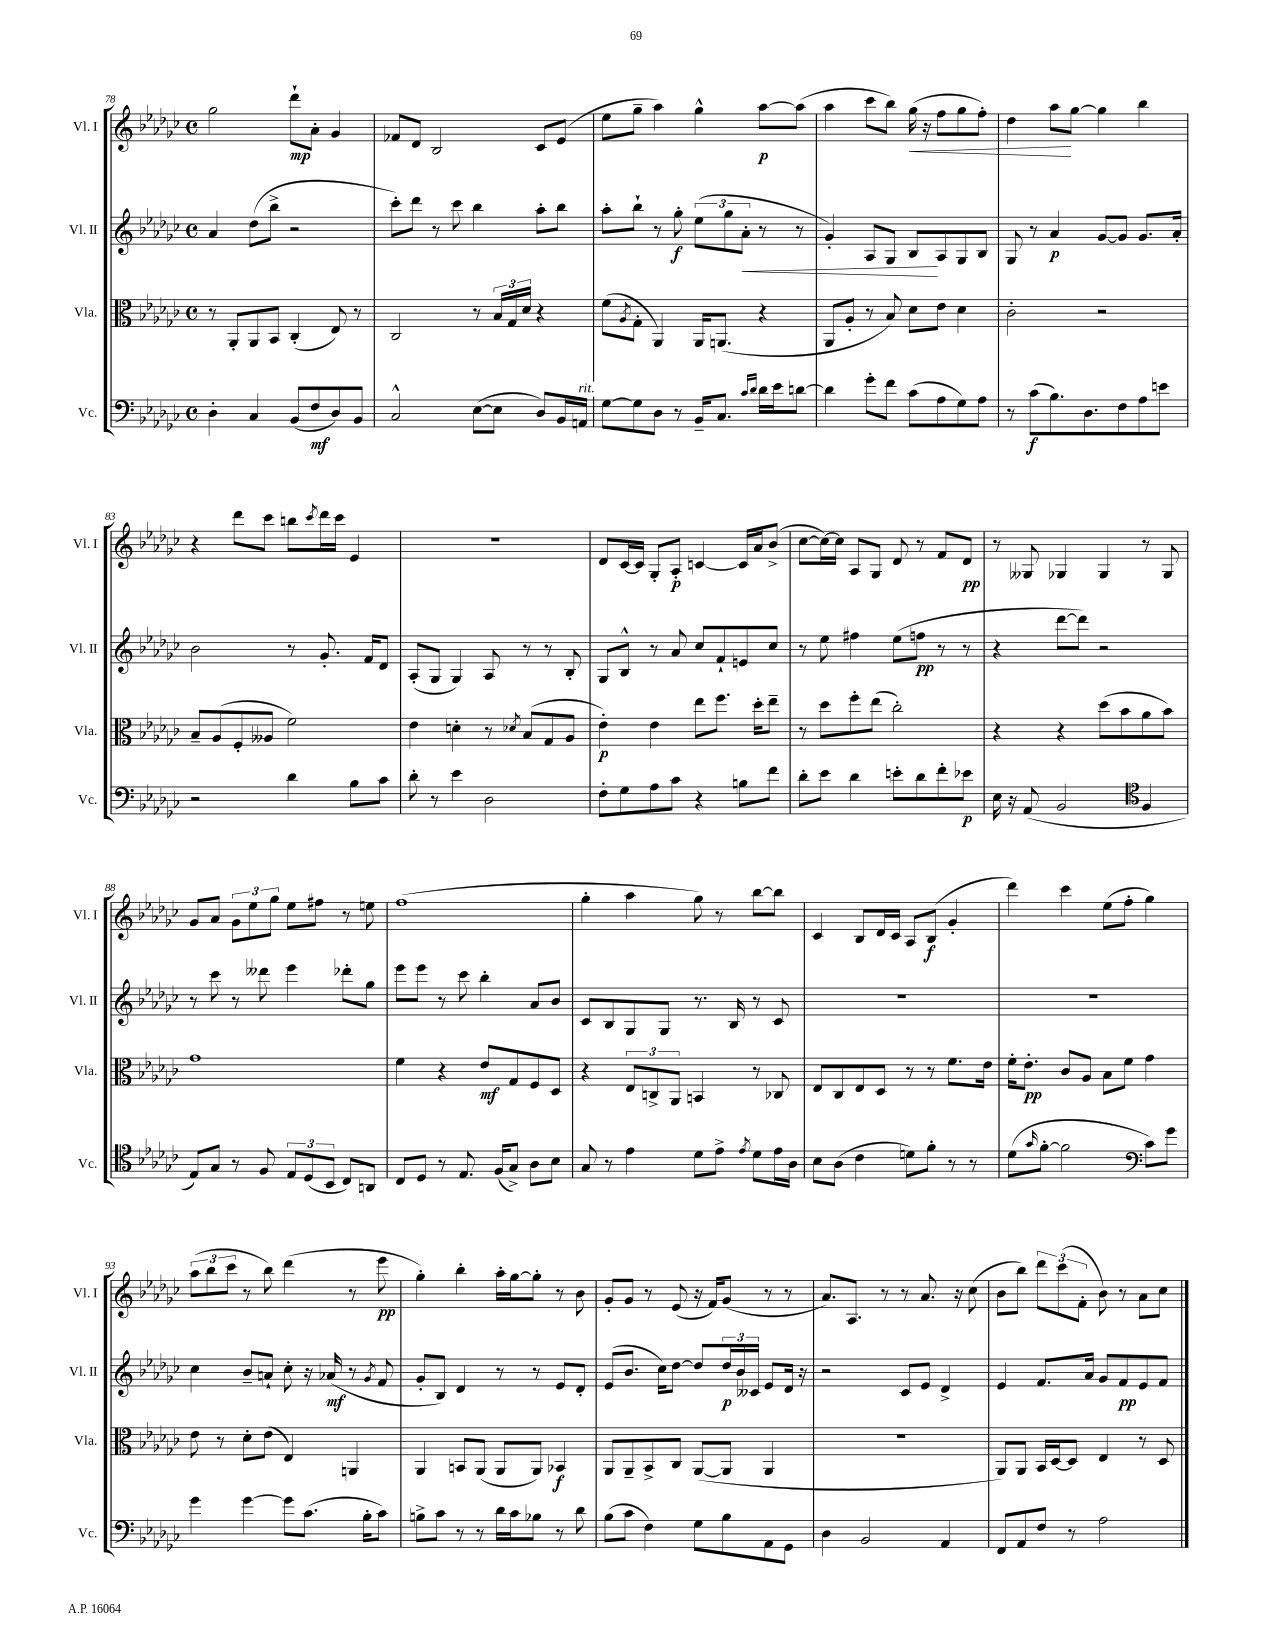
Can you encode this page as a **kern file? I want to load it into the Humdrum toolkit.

**kern	**dynam	**kern	**dynam	**kern	**dynam	**kern	**dynam
*part4	*part4	*part3	*part3	*part2	*part2	*part1	*part1
*staff4	*staff4	*staff3	*staff3	*staff2	*staff2	*staff1	*staff1
*I"Vc.	*	*I"Vla.	*	*I"Vl. II	*	*I"Vl. I	*
*I'Vc.	*	*I'Vla.	*	*I'Vl. II	*	*I'Vl. I	*
*clefF4	*	*clefC3	*	*clefG2	*	*clefG2	*
*k[b-e-a-d-g-c-]	*	*k[b-e-a-d-g-c-]	*	*k[b-e-a-d-g-c-]	*	*k[b-e-a-d-g-c-]	*
*M4/4	*	*M4/4	*	*M4/4	*	*M4/4	*
*met(c)	*	*met(c)	*	*met(c)	*	*met(c)	*
=78	=78	=78	=78	=78	=78	=78	=78
4D-'\	.	8r	.	4a-/	.	2gg-\	.
.	.	8AA-'/L	.	.	.	.	.
4C-/	.	8AA-/	.	(8dd-\L	.	.	.
.	.	8BB-/J	.	8bb-^\J	.	.	.
(8BB-/L	.	(4C-'/	.	2r	.	8ddd-`\L	mp
8F/	mf	.	.	.	.	8a-'\J	.
8D-/)	.	8E-/)	.	.	.	4g-/	.
8BB-/J	.	8r	.	.	.	.	.
=79	=79	=79	=79	=79	=79	=79	=79
2C-^^/	.	2C-/	.	8ccc-'\L)	.	8f-X/L	.
.	.	.	.	8ddd-\J	.	8d-/J	.
.	.	.	.	8r	.	2B-/	.
.	.	.	.	8ccc-\	.	.	.
([8E-\L	.	8r	.	4bb-\	.	.	.
8E-\J]	.	24B-/LL	.	.	.	.	.
.	.	24G-/	.	.	.	.	.
.	.	24d-/JJ	.	.	.	.	.
8D-/L)	.	4r	.	8aa-'\L	.	8c-/L	.
16BB-/L	.	.	.	8bb-\J	.	(8e-/J	.
!LO:TX:a:i:t=rit.	!	!	!	!	!	!	!
16AAn/JJ	.	.	.	.	.	.	.
=80	=80	=80	=80	=80	=80	=80	=80
[8G-\L	.	(8f\L	.	8aa-'\L	.	8ee-\L	.
.	.	8qA-/	.	.	.	.	.
8G-\]	.	8G-'\J	.	8bb-`\J	.	8gg-~\J	.
8D-\J	.	4AA-/)	.	8r	.	4aa-\)	.
8r	.	.	.	8gg-'\	f	.	.
16BB-~/KL	.	16AA-/KL	.	(12ee-\L	.	4gg-^^\	.
8.C-/J	.	(8.AAn/J	.	.	.	.	.
.	.	.	.	12gg-\	.	.	.
!	!	!	!	!	!LO:HP:b	!	!
.	.	.	.	12a-'\J	<	.	.
16qqc-/LL	.	.	.	.	.	.	.
16qqd-/JJ	.	.	.	.	.	.	.
16d-\LL	.	4r	.	8r	.	[8aa-\L	p
16e-\J	.	.	.	.	.	.	.
[8dn\J	.	.	.	8r	.	(8aa-\J]	.
=81	=81	=81	=81	=81	=81	=81	=81
4d\]	.	8AA-/L	.	4g-'/)	.	4aa-\	.
.	.	8A-'/J	.	.	.	.	.
8g-'\L	.	8r	.	8A-/L	.	8ccc-\L	.
8f\J	.	8B-/)	.	8G-/J	.	8bb-\J)	.
!	!	!	!	!	!	!	!LO:HP:b
(8c-\L	.	8d-\L	.	8B-/L	.	(16gg-\	<
.	.	.	.	.	.	16r	.
8A-\	.	8e-\J	.	8A-/	[	8ff\L	.
8G-\)	.	4d-\	.	8G-/	.	8gg-\	.
8A-\J	.	.	.	8B-/J	.	8ff'\J)	.
=82	=82	=82	=82	=82	=82	=82	=82
8r	.	2c-'\	.	8G-/	.	4dd-\	.
(8c-\L	f	.	.	8r	.	.	.
8.B-\)	.	.	.	4a-/	p	8aa-\L	.
.	.	.	.	.	.	[8gg-\J	[
8.D-\	.	.	.	.	.	.	.
.	.	2r	.	[8g-/L	.	4gg-\]	.
8F\	.	.	.	8g-/J]	.	.	.
8A-\	.	.	.	8.g-/L	.	4bb-\	.
8en\J	.	.	.	.	.	.	.
.	.	.	.	16a-'/Jk	.	.	.
!!LO:LB:g=z
=83	=83	=83	=83	=83	=83	=83	=83
2r	.	8B-~/L	.	2b-\	.	4r	.
.	.	(8A-/	.	.	.	.	.
.	.	8F'/	.	.	.	8ddd-\L	.
.	.	8A--X/J	.	.	.	8ccc-\J	.
4d-\	.	2f\)	.	8r	.	8bbn\L	.
.	.	.	.	.	.	8qccc-/	.
.	.	.	.	8.g-'/	.	16ddd-\L	.
.	.	.	.	.	.	16ccc-\JJ	.
8B-\L	.	.	.	.	.	4e-/	.
.	.	.	.	16f/KL	.	.	.
8c-\J	.	.	.	8d-/J	.	.	.
=84	=84	=84	=84	=84	=84	=84	=84
8d-'\	.	4e-\	.	(8A-'/L	.	1r	.
8r	.	.	.	8G-/J	.	.	.
4e-\	.	4dn'\	.	4G-/)	.	.	.
2D-\	.	8r	.	8A-/	.	.	.
.	.	8qd-X/	.	.	.	.	.
.	.	(8B-/L	.	8r	.	.	.
.	.	8G-/	.	8r	.	.	.
.	.	8A-/J	.	8B-'/	.	.	.
=85	=85	=85	=85	=85	=85	=85	=85
8F'\L	.	4e-'\)	p	8G-/L	.	8d-/L	.
8G-\	.	.	.	8B-^^/J	.	[16c-/L	.
.	.	.	.	.	.	16c-/JJ]	.
8A-\	.	4e-\	.	8r	.	8G-'/L	.
8c-\J	.	.	.	8a-/	.	8A-'/J	p
4r	.	8ee-\L	.	8cc-/L	.	[4cn/	.
.	.	8.ff\J	.	8f`/	.	.	.
8Bn\L	.	.	.	8en/	.	16c/LL]	.
.	.	16dd-'\KL	.	.	.	16a-/J	.
8f\J	.	8ee-~\J	.	8cc-/J	.	(8b-^/J	.
=86	=86	=86	=86	=86	=86	=86	=86
8d-'\L	.	8r	.	8r	.	[8cc-\L	.
8e-\J	.	8dd-\L	.	8ee-\	.	16cc-\L_)	.
.	.	.	.	.	.	16cc-\JJ]	.
4d-\	.	8ff'\	.	4ff#X\	.	8A-/L	.
.	.	(8ee-\J	.	.	.	8G-/J	.
8en'\L	.	2cc-'\)	.	(8ee-\L	.	8d-/	.
8d-\	.	.	.	8ffn\J	pp	8r	.
8f'\	.	.	.	8r	.	8f/L	.
8e-X\J	p	.	.	8r	.	8d-/J	pp
=87	=87	=87	=87	=87	=87	=87	=87
16E-\	.	4r	.	4r	.	8r	.
16r	.	.	.	.	.	.	.
(8AA-/	.	.	.	.	.	8G--X/	.
2BB-/	.	4r	.	[8ddd-\L	.	4G-X/	.
.	.	.	.	8ddd-\J])	.	.	.
.	.	(8dd-\L	.	2r	.	4G-/	.
.	.	8b-\	.	.	.	.	.
*clefC4	*	*	*	*	*	*	*
4F/	.	8a-\	.	.	.	8r	.
.	.	8b-\J)	.	.	.	8G-/	.
!!LO:LB:g=z
=88	=88	=88	=88	=88	=88	=88	=88
8E-/L)	.	1g-	.	8r	.	8g-/L	.
8G-/J	.	.	.	8ccc-\	.	8a-/J	.
8r	.	.	.	8r	.	12g-\L	.
.	.	.	.	.	.	12ee-\	.
8F/	.	.	.	8ddd--X\	.	.	.
.	.	.	.	.	.	12gg-\J	.
12E-/L	.	.	.	4eee-\	.	8ee-\L	.
(12D-/	.	.	.	.	.	.	.
.	.	.	.	.	.	8ff#X\J	.
12BB-/J	.	.	.	.	.	.	.
8C-/L)	.	.	.	8ddd-X'\L	.	8r	.
8AAn/J	.	.	.	8gg-\J	.	8een\	.
=89	=89	=89	=89	=89	=89	=89	=89
8C-/L	.	4f\	.	8eee-\L	.	(1ff	.
8D-/J	.	.	.	8eee-\J	.	.	.
8r	.	4r	.	8r	.	.	.
8.E-/	.	.	.	8ccc-\	.	.	.
.	.	8e-/L	mf	4bb-'\	.	.	.
(16F/KL	.	.	.	.	.	.	.
8G-^/J)	.	8G-/	.	.	.	.	.
8A-\L	.	8F/	.	8a-/L	.	.	.
8B-\J	.	8D-/J	.	8b-/J	.	.	.
=90	=90	=90	=90	=90	=90	=90	=90
8G-/	.	4r	.	8c-/L	.	4gg-'\	.
8r	.	.	.	8B-/	.	.	.
4e-\	.	12E-/L	.	8G-/	.	4aa-\	.
.	.	12Cn^/	.	.	.	.	.
.	.	.	.	8G-/J	.	.	.
.	.	12AA-/J	.	.	.	.	.
8d-\L	.	4BBn/	.	8.r	.	8gg-\)	.
8e-^\J	.	.	.	.	.	8r	.
.	.	.	.	16B-/	.	.	.
8qe-/	.	.	.	.	.	.	.
8d-\L	.	8r	.	8r	.	[8bb-\L	.
16e-\L	.	8C-X/	.	8c-/	.	8bb-\J]	.
16A-\JJ	.	.	.	.	.	.	.
=91	=91	=91	=91	=91	=91	=91	=91
8B-\L	.	8E-/L	.	1r	.	4c-/	.
(8A-\J	.	8C-/	.	.	.	.	.
4c-\	.	8E-/	.	.	.	8B-/L	.
.	.	8D-/J	.	.	.	16d-/L	.
.	.	.	.	.	.	16c-/JJ	.
8dn\L)	.	8r	.	.	.	8A-/L	.
8f'\J	.	8r	.	.	.	(8B-/J	f
8r	.	8.f\L	.	.	.	4g-'/	.
8r	.	.	.	.	.	.	.
.	.	16e-\Jk	.	.	.	.	.
=92	=92	=92	=92	=92	=92	=92	=92
(8d-\L	.	16f'\KL	.	1r	.	4ddd-\)	.
.	.	8.e-'\J	pp	.	.	.	.
16qqg-/	.	.	.	.	.	.	.
[8f'\J	.	.	.	.	.	.	.
2f\]	.	8c-/L	.	.	.	4ccc-\	.
.	.	8A-/J	.	.	.	.	.
.	.	8B-\L	.	.	.	(8ee-\L	.
.	.	8f\J	.	.	.	8ff'\J	.
*clefF4	*	*	*	*	*	*	*
8c-\L)	.	4g-\	.	.	.	4gg-\)	.
8g-\J	.	.	.	.	.	.	.
!!LO:LB:g=z
=93	=93	=93	=93	=93	=93	=93	=93
4g-\	.	8e-\	.	4cc-\	.	(12aa-\L	.
.	.	.	.	.	.	12bb-\	.
.	.	8r	.	.	.	.	.
.	.	.	.	.	.	12ccc-\J	.
[4g-\	.	8d-'\L	.	8b-~/L	.	8r	.
.	.	(8e-\J	.	8an`/J	.	8bb-\)	.
8g-\L]	.	4E-/)	.	8cc-'\	.	(4ddd-\	.
(8.c-\J	.	.	.	16r	.	.	.
.	.	.	.	(16a-X/	mf	.	.
.	.	4AAn/	.	8r	.	8r	.
16B-'\KL	.	.	.	.	.	.	.
.	.	.	.	8qg-/	.	.	.
8c-\J)	.	.	.	8f/	.	8eee-\	pp
=94	=94	=94	=94	=94	=94	=94	=94
8Bn^\L	.	4AA-/	.	8g-'/L	.	4gg-'\)	.
8c-\J	.	.	.	8B-/J)	.	.	.
8r	.	8BBn/L	.	4d-/	.	4bb-'\	.
8r	.	(8AA-/J	.	.	.	.	.
16d-\LL	.	8AA-/L	.	8r	.	16aa-'\LL	.
16c-\J	.	.	.	.	.	[16gg-\J	.
8B-X\J	.	8AA-/J)	.	8r	.	8gg-'\J]	.
8r	.	4BB-X/	f	8e-/L	.	8r	.
8d-\	.	.	.	8d-'/J	.	8b-\	.
=95	=95	=95	=95	=95	=95	=95	=95
(8B-\L	.	8AA-/L	.	(8e-/L	.	8g-'/L	.
8c-\J	.	8AA-~/	.	8.b-/J	.	8g-/J	.
4F\)	.	8BB-^/	.	.	.	8r	.
.	.	.	.	16cc-\KL)	.	.	.
.	.	8C-/J	.	[8dd-\J	.	(8e-/	.
8G-\L	.	([8AA-/L	.	8dd-/L]	.	16r	.
.	.	.	.	.	.	16f/KL)	.
8B-\	.	8AA-/J]	.	24dd-/L	p	(8g-/J	.
.	.	.	.	24b-/	.	.	.
.	.	.	.	24c--X/JJ	.	.	.
8AA-\	.	4AA-/	.	8e-/L	.	8r	.
8GG-\J	.	.	.	16d-/Jk	.	8r	.
.	.	.	.	16r	.	.	.
=96	=96	=96	=96	=96	=96	=96	=96
4D-\	.	1r	.	2r	.	8.a-/L)	.
.	.	.	.	.	.	8.A-/J	.
2BB-/	.	.	.	.	.	.	.
.	.	.	.	.	.	8r	.
.	.	.	.	8c-/L	.	8r	.
.	.	.	.	8e-/J	.	8.a-/	.
4AA-/	.	.	.	4d-^/	.	.	.
.	.	.	.	.	.	16r	.
.	.	.	.	.	.	(8cc-\	.
=97	=97	=97	=97	=97	=97	=97	=97
8FF/L	.	8AA-/L)	.	4e-/	.	8b-\L	.
8AA-/	.	8AA-/J	.	.	.	8bb-\J)	.
8F/J	.	16BB-/LL	.	8.f/L	.	12ddd-\L	.
.	.	[16D-/J	.	.	.	.	.
.	.	.	.	.	.	(12ccc-\	.
8r	.	8D-/J]	.	.	.	.	.
.	.	.	.	.	.	12f'\J	.
.	.	.	.	16a-/Jk	.	.	.
2A-\	.	4E-/	.	8g-/L	.	8b-\)	.
.	.	.	.	8f/	pp	8r	.
.	.	8r	.	8e-/	.	8a-\L	.
.	.	8D-/	.	8f/J	.	8cc-\J	.
==	==	==	==	==	==	==	==
*-	*-	*-	*-	*-	*-	*-	*-
